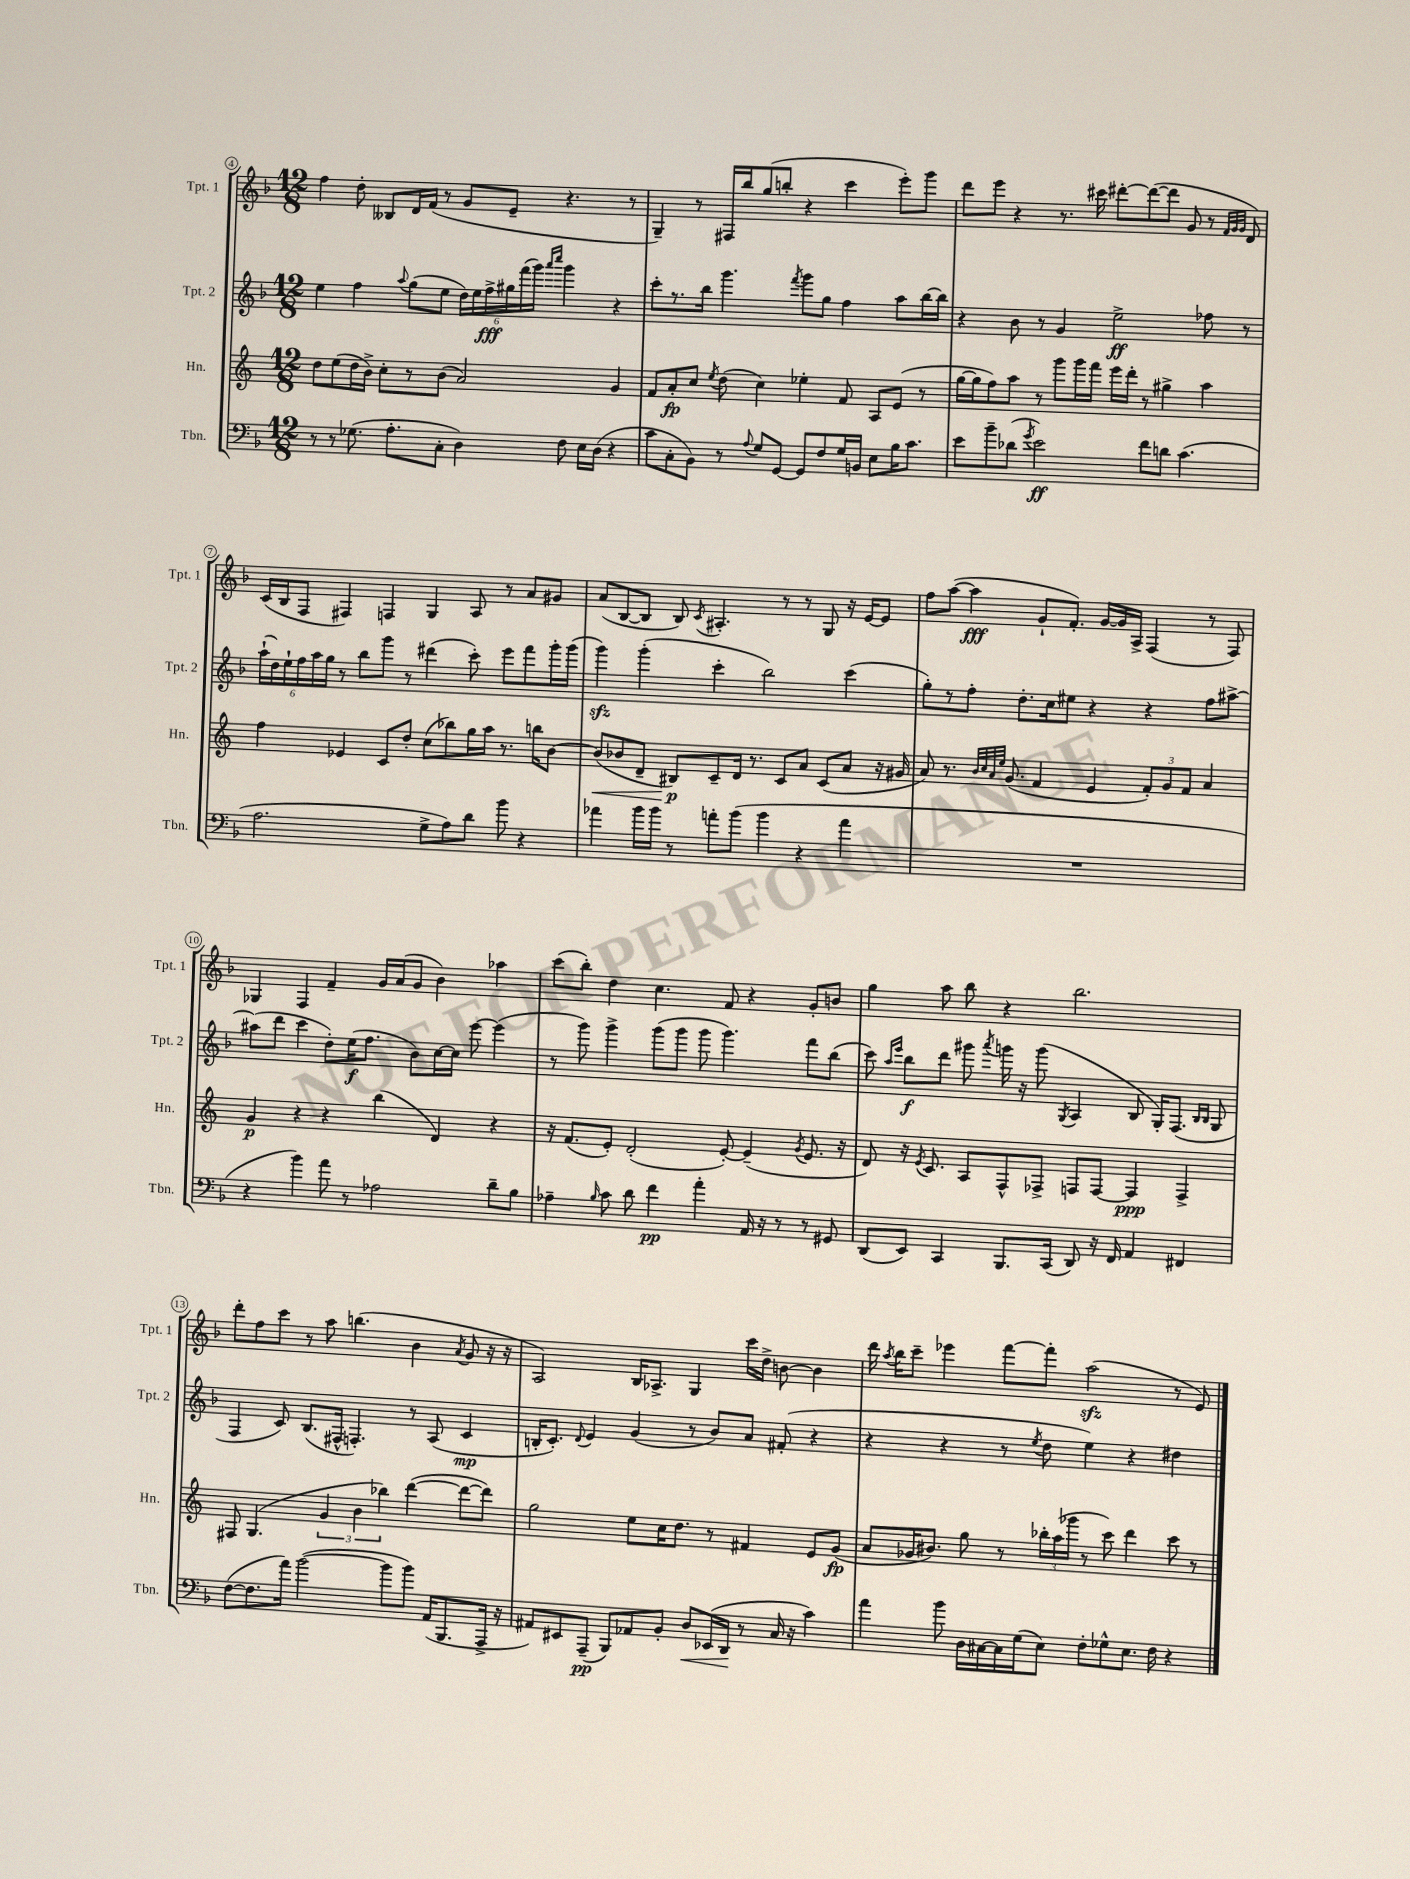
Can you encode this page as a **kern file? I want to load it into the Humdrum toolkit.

**kern	**dynam	**kern	**dynam	**kern	**dynam	**kern	**dynam
*part4	*part4	*part3	*part3	*part2	*part2	*part1	*part1
*staff4	*staff4	*staff3	*staff3	*staff2	*staff2	*staff1	*staff1
*I"Tbn.	*	*I"Hn.	*	*I"Tpt. 2	*	*I"Tpt. 1	*
*I'Tbn.	*	*I'Hn.	*	*I'Tpt. 2	*	*I'Tpt. 1	*
*clefF4	*	*clefG2	*	*clefG2	*	*clefG2	*
*k[b-]	*	*k[]	*	*k[b-]	*	*k[b-]	*
*M12/8	*	*M12/8	*	*M12/8	*	*M12/8	*
=4	=4	=4	=4	=4	=4	=4	=4
8r	.	8dd\L	.	4ee\	.	4ff\	.
8r	.	(8ee\	.	.	.	.	.
(8.G-X\	.	16dd\L	.	4ff\	.	8dd'\	.
.	.	16b^\JJ)	.	.	.	.	.
.	.	8cc'\L	.	.	.	8B--X/L	.
8.A'\L	.	.	.	.	.	.	.
.	.	.	.	8qqaa/	.	.	.
.	.	8r	.	(8gg\L	.	16d/L	.
.	.	.	.	.	.	(16f/JJ	.
8C'\J	.	(8b\J	.	8ee\J	.	8r	.
4D\)	.	2a/)	.	24dd\LL)	.	8g/L	.
.	.	.	.	24ee\	.	.	.
.	.	.	.	24ff^\	fff	.	.
.	.	.	.	24gg#X\	.	8e~/J	.
.	.	.	.	(24fff\	.	.	.
.	.	.	.	24ggg\JJ)	.	.	.
.	.	.	.	16qqaaa/LL	.	.	.
.	.	.	.	16qqcccc/JJ	.	.	.
8F\	.	.	.	4ggg\	.	4.r	.
16E\LL	.	.	.	.	.	.	.
(16D\JJ	.	.	.	.	.	.	.
4r	.	4g/	.	4r	.	.	.
.	.	.	.	.	.	8r	.
=5	=5	=5	=5	=5	=5	=5	=5
8c\L	.	8f/L	.	8ccc'\L	.	4G~/)	.
8C'\	.	8a'/	fp	8.r	.	.	.
8BB-\J)	.	8cc/J	.	.	.	8r	.
.	.	.	.	16bb-\Jk	.	.	.
.	.	8qee/	.	.	.	.	.
8r	.	(8dd\	.	4.ggg\	.	16F#X/LL	.
.	.	.	.	.	.	16bb-/J	.
8qqA/	.	.	.	.	.	.	.
8G/L	.	4cc\)	.	.	.	(8gg/	.
[8GG/J	.	.	.	.	.	8bbn'/J	.
.	.	.	.	8qfff/	.	.	.
8GG/L]	.	4ee-X'\	.	8ggg\L	.	4r	.
8F/	.	.	.	8gg\J	.	.	.
16G/L	.	8f/	.	4ff\	.	4ccc\	.
16BBn/JJ	.	.	.	.	.	.	.
8E\L	.	8A/L	.	.	.	.	.
16B-\K	.	(8e/J	.	8aa\L	.	8eee'\L)	.
8.c\J	.	.	.	.	.	.	.
.	.	8r	.	[16bb-\L	.	8ggg\J	.
.	.	.	.	16bb-\JJ]	.	.	.
=6	=6	=6	=6	=6	=6	=6	=6
8e\L	.	[16gg\LL	.	4r	.	8ddd\L	.
.	.	16gg\J]	.	.	.	.	.
8b-~\	.	8ff\)	.	.	.	8eee\J	.
(8d-X\J	.	8aa\J	.	8b-\	.	4r	.
8qg/	.	.	.	.	.	.	.
2e\)	ff	8r	.	8r	.	.	.
.	.	8ggg\L	.	4g/	.	8.r	.
.	.	16ggg\L	.	.	.	.	.
.	.	16fff\JJ	.	.	.	16ccc#X\	.
.	.	16eee\LL	.	2ee^\	ff	[8ddd#X'\L	.
.	.	16ddd'\JJ	.	.	.	.	.
8f\L	.	8r	.	.	.	(8ddd#\_	.
8dn\J	.	4gg#X^\	.	.	.	8ddd#\J]	.
(4.c\	.	.	.	.	.	8g/	.
.	.	4aa\	.	8ff-X\	.	8r	.
.	.	.	.	.	.	32qqf/LLL	.
.	.	.	.	.	.	32qqg/	.
.	.	.	.	.	.	32qqg/JJJ	.
.	.	.	.	8r	.	8d/)	.
!!LO:LB:g=z
=7	=7	=7	=7	=7	=7	=7	=7
2.A\	.	4ff\	.	(24aa`\LL	.	(16c/LL	.
.	.	.	.	24dd\)	.	.	.
.	.	.	.	.	.	16B-/J	.
.	.	.	.	24ee`\	.	.	.
.	.	.	.	24ff\	.	8F/J	.
.	.	.	.	24aa\	.	.	.
.	.	.	.	24gg\JJ	.	.	.
.	.	4e-X/	.	8r	.	4F#X/)	.
.	.	.	.	8bb-\L	.	.	.
.	.	8c/L	.	8ggg\J	.	4Fn/	.
.	.	8dd'/J	.	8r	.	.	.
8G^\L	.	(8cc\L	.	(4ddd#X\	.	4G/	.
8A\)	.	8bb-X\)	.	.	.	.	.
8d\J	.	16gg\L	.	8ccc'\)	.	8A/	.
.	.	16aa\JJ	.	.	.	.	.
8b-\	.	8.r	.	8eee\L	.	8r	.
4r	.	.	.	8fff\	.	8a/L	.
.	.	16bbn\KL	.	.	.	.	.
.	.	[8b\J	.	16ggg'\L	.	8g#X/J	.
.	.	.	.	(16ggg\JJ	.	.	.
=8	=8	=8	=8	=8	=8	=8	=8
!	!	!	!LO:HP:b	!	!	!	!
4a-X\	.	(8b/L]	<	4gggzz\)	.	(8a/L	.
.	.	8b-X/	.	.	.	[8B-/	.
16b-\LL	.	8d~/J	.	(4ggg'\	.	8B-/J]	.
16b-\JJ	.	.	.	.	.	.	.
8r	.	8B#X/L)	p	.	.	8B-/)	.
.	.	.	.	.	.	8qc/	.
8an'\L	.	8c~/	[	4ccc'\	.	4.A#X'/	.
(8b-\J	.	16d/Jk	.	.	.	.	.
.	.	8.r	.	.	.	.	.
4b-\	.	.	.	2bb-\)	.	.	.
.	.	8c/L	.	.	.	8r	.
4r	.	8a/J	.	.	.	8r	.
.	.	(8c/L	.	.	.	8G/	.
4a\	.	8a/J	.	(4ccc\	.	16r	.
.	.	.	.	.	.	[16e/KL	.
.	.	16r	.	.	.	8e/J]	.
.	.	16g#X/	.	.	.	.	.
=9	=9	=9	=9	=9	=9	=9	=9
1.r	.	8a/)	.	8gg'\L)	.	8ff\L	.
.	.	8.r	.	8r	.	([8aa\J	.
.	.	.	.	8ff'\J	.	4aa\]	fff
.	.	32qqb/LLL	.	.	.	.	.
.	.	32qqcc/	.	.	.	.	.
.	.	32qqa/	.	.	.	.	.
.	.	32qqee/JJJ	.	.	.	.	.
.	.	(8.g/	.	.	.	.	.
.	.	.	.	8.dd'\L	.	.	.
.	.	4f/	.	.	.	8g`/L	.
.	.	.	.	16cc\k	.	.	.
.	.	.	.	8ee#X\J	.	8.f'/J)	.
.	.	4e/	.	4r	.	.	.
.	.	.	.	.	.	[16g/LL	.
.	.	.	.	.	.	16g/]	.
.	.	.	.	.	.	16A^/JJ	.
.	.	12f'/L)	.	4r	.	(4F/	.
.	.	12g/	.	.	.	.	.
.	.	12f/J	.	.	.	.	.
.	.	4a/	.	8ff\L	.	8r	.
.	.	.	.	[8aa#X^\J	.	8F/)	.
!!LO:LB:g=z
=10	=10	=10	=10	=10	=10	=10	=10
4r	.	4g/	p	(8aa#X\L]	.	4G-X/	.
.	.	.	.	8ddd\J	.	.	.
4b-\)	.	4r	.	4ccc\	.	4F/	.
8a\	.	4r	.	8dd'\L)	.	4f~/	.
8r	.	.	.	(16ee\K	f	.	.
.	.	.	.	8.ff\J	.	.	.
2A-X\	.	(4bb\	.	.	.	16g/LL	.
.	.	.	.	.	.	(16a/J	.
.	.	.	.	8b-\L)	.	8g/J	.
.	.	4d/)	.	[16cc\L	.	4b-\)	.
.	.	.	.	16cc\JJ]	.	.	.
.	.	.	.	[8eee\	.	.	.
8d~\L	.	4r	.	(4eee\]	.	4aa-X\	.
8B-\J	.	.	.	.	.	.	.
=11	=11	=11	=11	=11	=11	=11	=11
4A-X~\	.	16r	.	8r	.	(8ccc\L	.
.	.	(8.f/L	.	.	.	.	.
.	.	.	.	8ggg\)	.	8bb-'\J)	.
16qqB-/	.	.	.	.	.	.	.
8c\	.	8e'/J)	.	4ggg^\	.	4dd\	.
8d\	.	(2d'/	.	.	.	.	.
4f\	pp	.	.	(8ggg\L	.	4.cc\	.
.	.	.	.	8ggg\J	.	.	.
4a'\	.	.	.	8ggg\	.	.	.
.	.	[8e'/)	.	4.ggg\)	.	8f/	.
16AA/	.	(4e~/]	.	.	.	4r	.
16r	.	.	.	.	.	.	.
8r	.	.	.	.	.	.	.
.	.	8qg/	.	.	.	.	.
8r	.	8.e/	.	8fff\L	.	8g'/L	.
8GG#X/	.	.	.	(8bb-\J	.	8bn/J	.
.	.	16r	.	.	.	.	.
=12	=12	=12	=12	=12	=12	=12	=12
(8DD/L	.	8d/)	.	8ccc\)	.	4gg\	.
.	.	.	.	16qqaa/LL	.	.	.
.	.	.	.	16qqeee/JJ	.	.	.
8EE/J)	.	16r	.	8bb-\L	f	.	.
.	.	8qe/	.	.	.	.	.
.	.	8.c/	.	.	.	.	.
4CC/	.	.	.	8ddd\J	.	8aa\	.
.	.	8A/L	.	8ggg#X\	.	8bb-\	.
.	.	.	.	8qaaa/	.	.	.
8.BBB-/L	.	8F^^/	.	16gggn\	.	4r	.
.	.	.	.	16r	.	.	.
.	.	8F-X^/J	.	(8ggg\	.	.	.
(16CC/Jk	.	.	.	.	.	.	.
.	.	.	.	8qG/	.	.	.
8DD/)	.	8Fn/L	.	4A/	.	2.bb-\	.
16r	.	[8F/J	.	.	.	.	.
16FF/	.	.	.	.	.	.	.
4AA/	.	4F/]	ppp	8B-/	.	.	.
.	.	.	.	16G'/KL)	.	.	.
.	.	.	.	(8.F/J	.	.	.
4FF#X/	.	4F^/	.	.	.	.	.
.	.	.	.	16qqB-/LL	.	.	.
.	.	.	.	16qqB-/JJ	.	.	.
.	.	.	.	8G/	.	.	.
!!LO:LB:g=z
=13	=13	=13	=13	=13	=13	=13	=13
([8F\L	.	8F#X/	.	4F/	.	8ddd'\L	.
8.F\]	.	(4.G/	.	.	.	8ff\	.
.	.	.	.	8c/)	.	8ccc\J	.
16a\Jk)	.	.	.	.	.	.	.
([2b-\	.	.	.	(8.B-/L	.	8r	.
.	.	6g/	.	.	.	8aa\	.
.	.	.	.	16F#X^^/Jk	.	.	.
.	.	.	.	4.Fn'/)	.	(4.bbn\	.
.	.	6b\	.	.	.	.	.
.	.	6bb-X\)	.	.	.	.	.
8b-\L]	.	.	.	.	.	.	.
8b-\J)	.	([4ddd\	.	8r	.	4b-\	.
(16AA/KL	.	.	.	(8A/	.	.	.
8.BBB-/	.	.	.	.	.	.	.
.	.	.	.	.	.	8qa/	.
.	.	8ddd\L_	.	4c/	mp	8g/	.
16AAA^/Jk	.	8ddd\J])	.	.	.	16r	.
16r	.	.	.	.	.	16r	.
=14	=14	=14	=14	=14	=14	=14	=14
8AA#X/L)	.	2gg\	.	16Bn'/KL	.	2A/)	.
.	.	.	.	8.c'/J)	.	.	.
8EE#X/	.	.	.	.	.	.	.
.	.	.	.	8qqd/	.	.	.
(8AAA~/J	pp	.	.	4e/	.	.	.
8BBB-/L)	.	.	.	.	.	.	.
8AA-X/	.	8ee\L	.	(4g/	.	16B-/KL	.
.	.	.	.	.	.	8.A-X^/J	.
8BB-'/J	.	16cc\K	.	.	.	.	.
.	.	8.dd\J	.	.	.	.	.
!	!LO:HP:b	!	!	!	!	!	!
8D/L	<	.	.	8r	.	4G/	.
(16EE-X/L	.	8r	.	8b-/L)	.	.	.
16DD/JJ	.	.	.	.	.	.	.
8r	[	4f#X/	.	8a/J	.	16ccc\LL	.
.	.	.	.	.	.	16dd^\JJ	.
16C/	.	.	.	(8f#X'/	.	[8bn\	.
16r	.	.	.	.	.	.	.
4c\)	.	8e/L	.	4r	.	4b\]	.
.	.	(8g/J	fp	.	.	.	.
=15	=15	=15	=15	=15	=15	=15	=15
4a\	.	8a/L	.	4r	.	16ddd\	.
.	.	.	.	.	.	8qaa/	.
.	.	.	.	.	.	16bb-\KL	.
.	.	16g-X/K	.	.	.	8ccc~\J	.
.	.	8.b#X/J)	.	.	.	.	.
8b-\	.	.	.	4r	.	4eee-X\	.
16D\LL	.	8gg\	.	.	.	.	.
[16C#X\	.	.	.	.	.	.	.
16C#\]	.	8r	.	8r	.	[8fff\L	.
(16G\J	.	.	.	.	.	.	.
.	.	.	.	8qee/	.	.	.
8E\J)	.	24bb-X'\LL	.	8dd\	.	8fff'\J]	.
.	.	(24aa\	.	.	.	.	.
.	.	24ggg-X\JJ	.	.	.	.	.
8F'\L	.	8r	.	4ee\)	.	(2aazz\	.
8G-X^^\	.	8ccc\)	.	.	.	.	.
8.E\J	.	4ddd\	.	4r	.	.	.
16F\	.	.	.	.	.	.	.
4r	.	8ccc\	.	4dd#X\	.	8r	.
.	.	8r	.	.	.	8e/)	.
==	==	==	==	==	==	==	==
*-	*-	*-	*-	*-	*-	*-	*-
